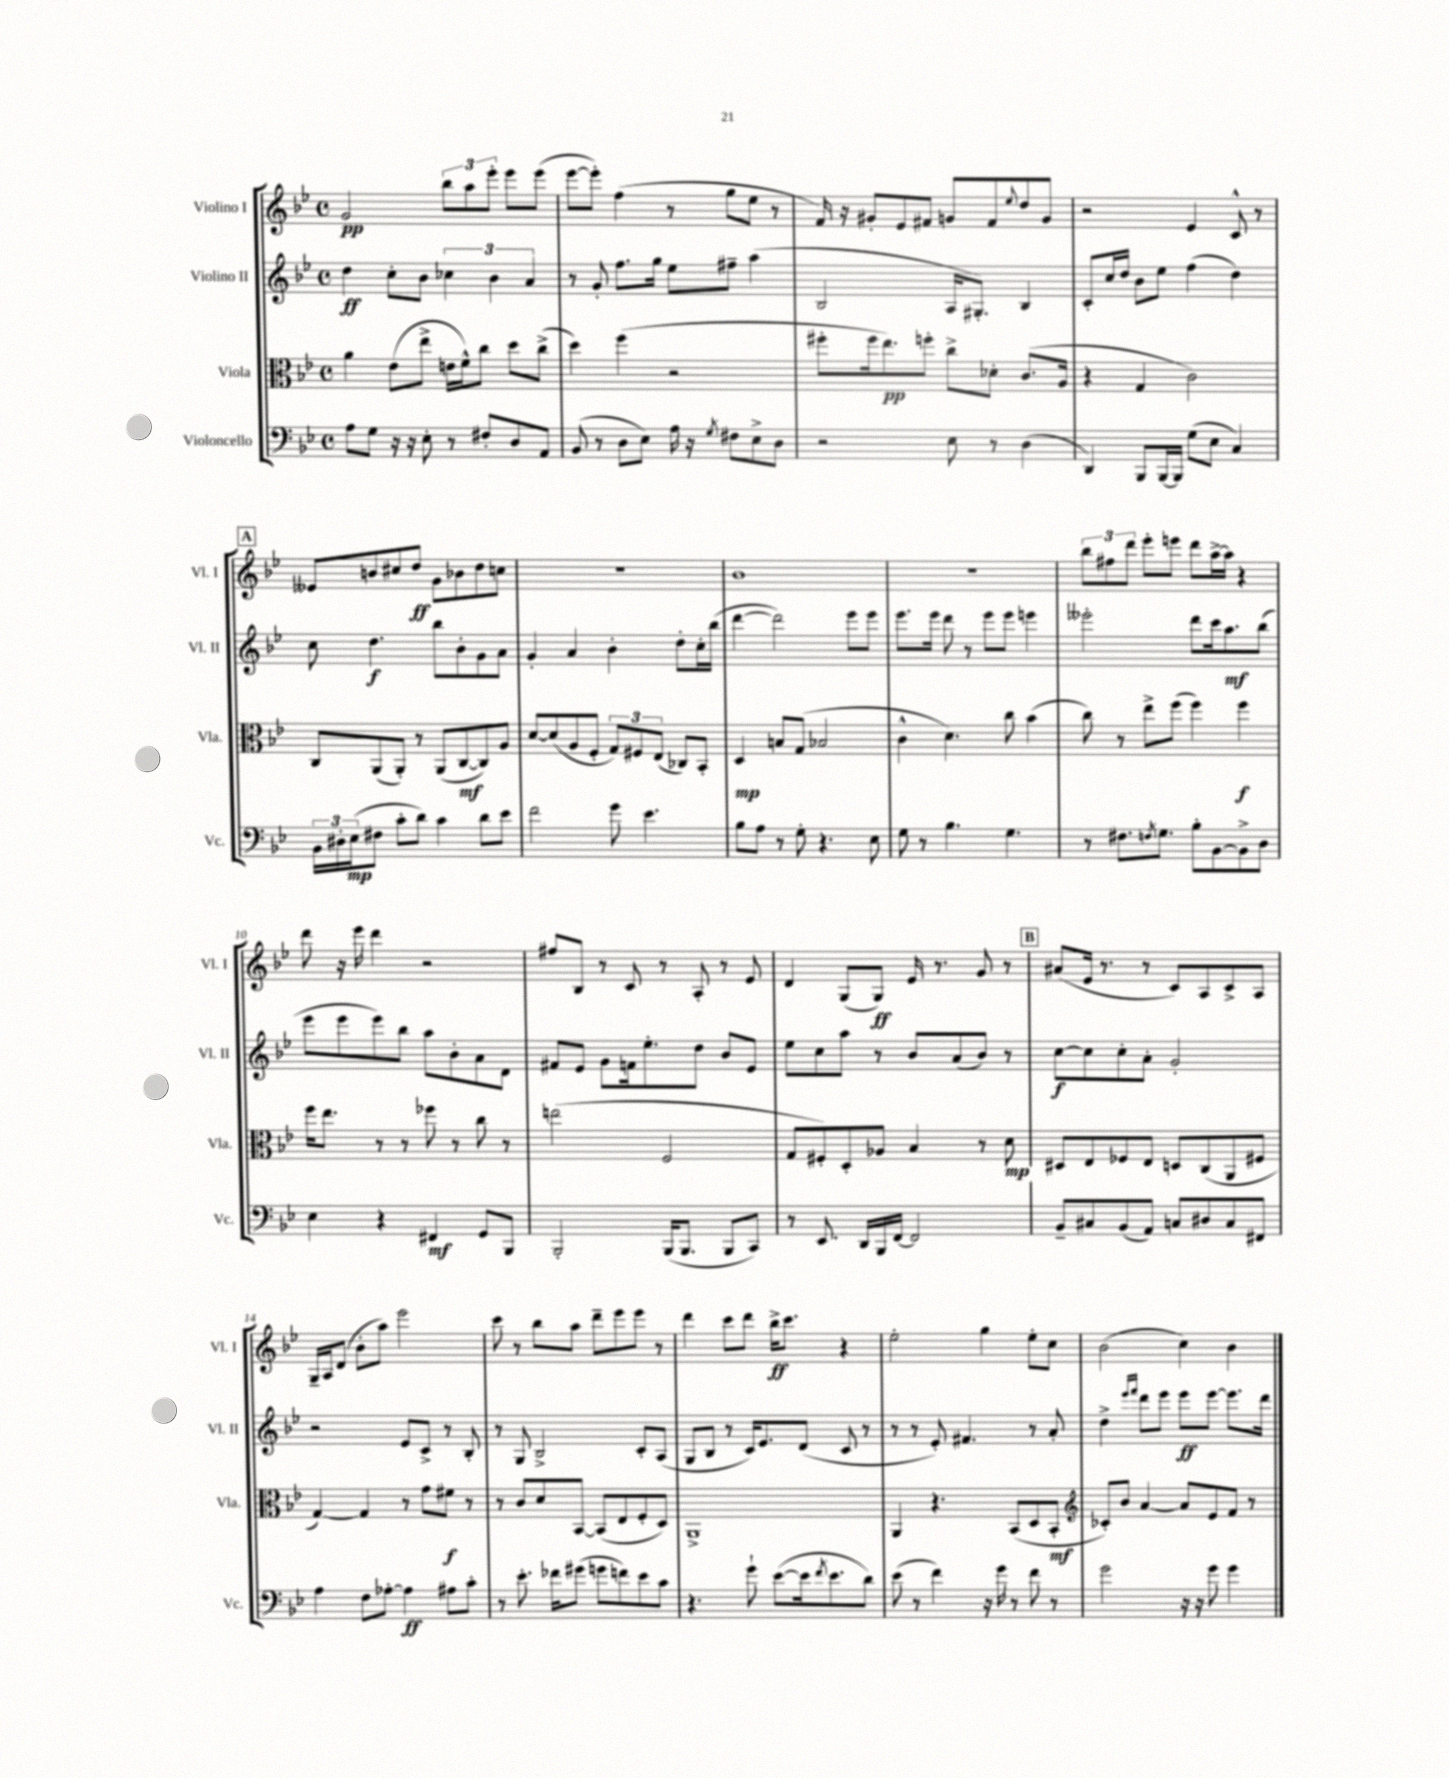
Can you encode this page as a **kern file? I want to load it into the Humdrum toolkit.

**kern	**kern	**kern	**kern
*staff4	*staff3	*staff2	*staff1
*clefF4	*clefC3	*clefG2	*clefG2
*k[b-e-]	*k[b-e-]	*k[b-e-]	*k[b-e-]
*M4/4	*M4/4	*M4/4	*M4/4
*met(c)	*met(c)	*met(c)	*met(c)
8A	4a	4dd	2g
8G	.	.	.
16r	(8e-	8cc'	.
16r	.	.	.
8E-'	8ee-^	8b-	.
8r	16e	6cc-	12bb-
.	16f^^)	.	.
.	.	.	12aa
8F#'	8cc	.	.
.	.	6b-	12eee-'
8D	8dd	.	8eee-
.	.	6a	.
8AA	(8cc^	.	(8eee-
=	=	=	=
(8BB-	4dd)	8r	[8eee-
8r	.	8g'	8eee-'])
8D	(4ff	8.ff	(4ff
8E-)	.	.	.
.	.	16gg	.
16A	2r	8ee-	8r
16r	.	.	.
8qG	.	.	.
8F#	.	8ff#~	8gg
8E-^	.	(4aa	8ee-
8D	.	.	8r
=	=	=	=
2r	8ff#'	2B-	16f)
.	.	.	16r
.	16ff#	.	8g#'
.	8.ee-)	.	.
.	.	.	8e-
.	8ff'	.	8f#
8E-	8cc^	16A	8g
.	.	8.G#')	.
8r	8d-'	.	8f#
.	.	.	8qqee-
(4D	(8.c	4B-	8dd
.	.	.	8g
.	16A	.	.
=	=	=	=
4DD)	4r	8c'	2r
.	.	16cc	.
.	.	16dd	.
8BBB-	4G	8b-	.
[16BBB-	.	8ee-	.
16BBB-]	.	.	.
(8G	2c)	(4ff	4e-
8E-	.	.	.
4C)	.	4dd)	8c^^
.	.	.	8r
=	=	=	=
24BB-	8C	8cc	8e--
24D#'	.	.	.
(24E-	.	.	.
8F#	(8AA	4.dd	8b
8c'	8AA')	.	8cc#
8d)	8r	.	8dd
4c	(8AA	8bb-	8g
.	[8C	8b-'	8b-
8d	8C])	8g	8dd
8e-	8A	8a	8cc
=	=	=	=
2f	[8d	4g'	1r
.	(8d]	.	.
.	8A	4a	.
.	8F'	.	.
8g	12G)	4b-'	.
.	12F#	.	.
4.e-	.	.	.
.	(12E-	.	.
.	8C-)	8dd'	.
.	8BB-'	16cc'	.
.	.	(16bb-	.
=	=	=	=
8B-	4D	[4ddd	1b-
8A	.	.	.
8r	8B	2ddd])	.
8G'	(8G	.	.
4.r	2B-	.	.
.	.	8eee-	.
8E-	.	8eee-	.
=	=	=	=
8G	4c^^	8.eee-	1r
8r	.	.	.
.	.	16eee-	.
4.B-	4.d)	8ddd	.
.	.	8r	.
.	.	8eee-	.
4.G	8cc	8eee-	.
.	(4b-	4eee	.
=	=	=	=
8r	8cc)	2eee--'	12bb-
.	.	.	12ff#
8.F#	8r	.	.
.	.	.	12ddd
.	8ee-^	.	8eee-'
8qF	.	.	.
8.G	.	.	.
.	(8ff	.	8eee
8B-'	4ff)	8ddd	8ddd
[8BB-	.	16ccc	[16aa^
.	.	8.aa	16aa]
8BB-^]	4ff	.	4r
8D	.	(8bb-	.
=	=	=	=
4E-	16ff	8eee-	8ddd
.	8.ee-	.	.
.	.	8eee-	16r
.	.	.	16eee-
4r	8r	8eee-)	4ddd
.	8r	8bb-	.
4FF#	8ff-	8aa	2r
.	8r	8b-'	.
8GG	8cc	8a	.
8BBB-	8r	8d	.
=	=	=	=
2BBB-'	(2ee	8f#	8ff#
.	.	8e-	8B-
.	.	8g	8r
.	.	16f	8c
.	.	8.ee-'	.
(16BBB-	2F	.	8r
8.BBB-	.	.	.
.	.	8dd	8A'
8BBB-	.	8b-	8r
8CC)	.	8e-	8e-
=	=	=	=
8r	8G	8ee-	4d
8.EE-	8F#')	8cc	.
.	8D'	8aa	(8G
16DD	.	.	.
16BBB-	8A-	8r	8G)
[16FF	.	.	.
2FF]	4B-	8b-	16e-
.	.	.	8.r
.	.	(8a	.
.	8r	8b-)	8g
.	8d	8r	8r
=	=	=	=
8BB-~	8D#	[8cc	(8a#
8C#	8E-	8cc]	16e-
.	.	.	8.r
(8BB-	8F-	8cc'	.
8AA)	8E-	8a'	8r
8C	8D	2g'	8c)
8D#	(8C	.	8A
8C	8AA	.	8c^
8FF#	8F#	.	8A
=	=	=	=
4A	[4G)	2r	16G~
.	.	.	16A
.	.	.	(8d
8F	4G]	.	8b-'
[8A-'	.	.	8aa)
4A-]	8r	8e-	2eee-
.	8g	8c^	.
8A#	8f#	8r	.
8c'	8r	8B-'	.
=	=	=	=
8r	8r	8r	8ccc
8.e-'	8c	8G	8r
.	8d	2B-^	8bb-
16f-	.	.	.
(8g#	[8BB-	.	8aa
8g	(8BB-]	.	8ddd~
8f)	8E-	.	8eee-
8e-	8F'	8c'	8eee-
8c	8D)	(8A	8r
=	=	=	=
4.r	1AA^	8G	4ddd
.	.	8B-	.
.	.	8r	8ccc
8g`	.	16c)	8ddd
.	.	8.e-	.
([8e-	.	.	16bb-^
.	.	.	8.ccc
16e-]	.	(8d	.
8qf	.	.	.
8.e-	.	.	.
.	.	8c	4r
8d)	.	8r	.
=	=	=	=
(8e-	4AA	8r	2ee-'
8r	.	8r	.
4f)	4.r	8e-')	.
.	.	4.f#	.
16r	.	.	4gg
16g	.	.	.
8r	(8BB-	.	.
8f	8D	8r	8ee-'
8r	8BB-'	8a'	8cc
=	=	=	=
*	*clefG2	*	*
2g	8c-')	4dd^	(2b-
.	8b-	.	.
.	.	16qqeee-	.
.	.	16qqfff	.
.	[4a	8ddd	.
.	.	8eee-	.
16r	8a]	8eee-	4cc)
16r	.	.	.
8g	8e-	[8eee-	.
4g	8f	8.eee-]	4b-
.	8r	.	.
.	.	16ddd	.
==	==	==	==
*-	*-	*-	*-
